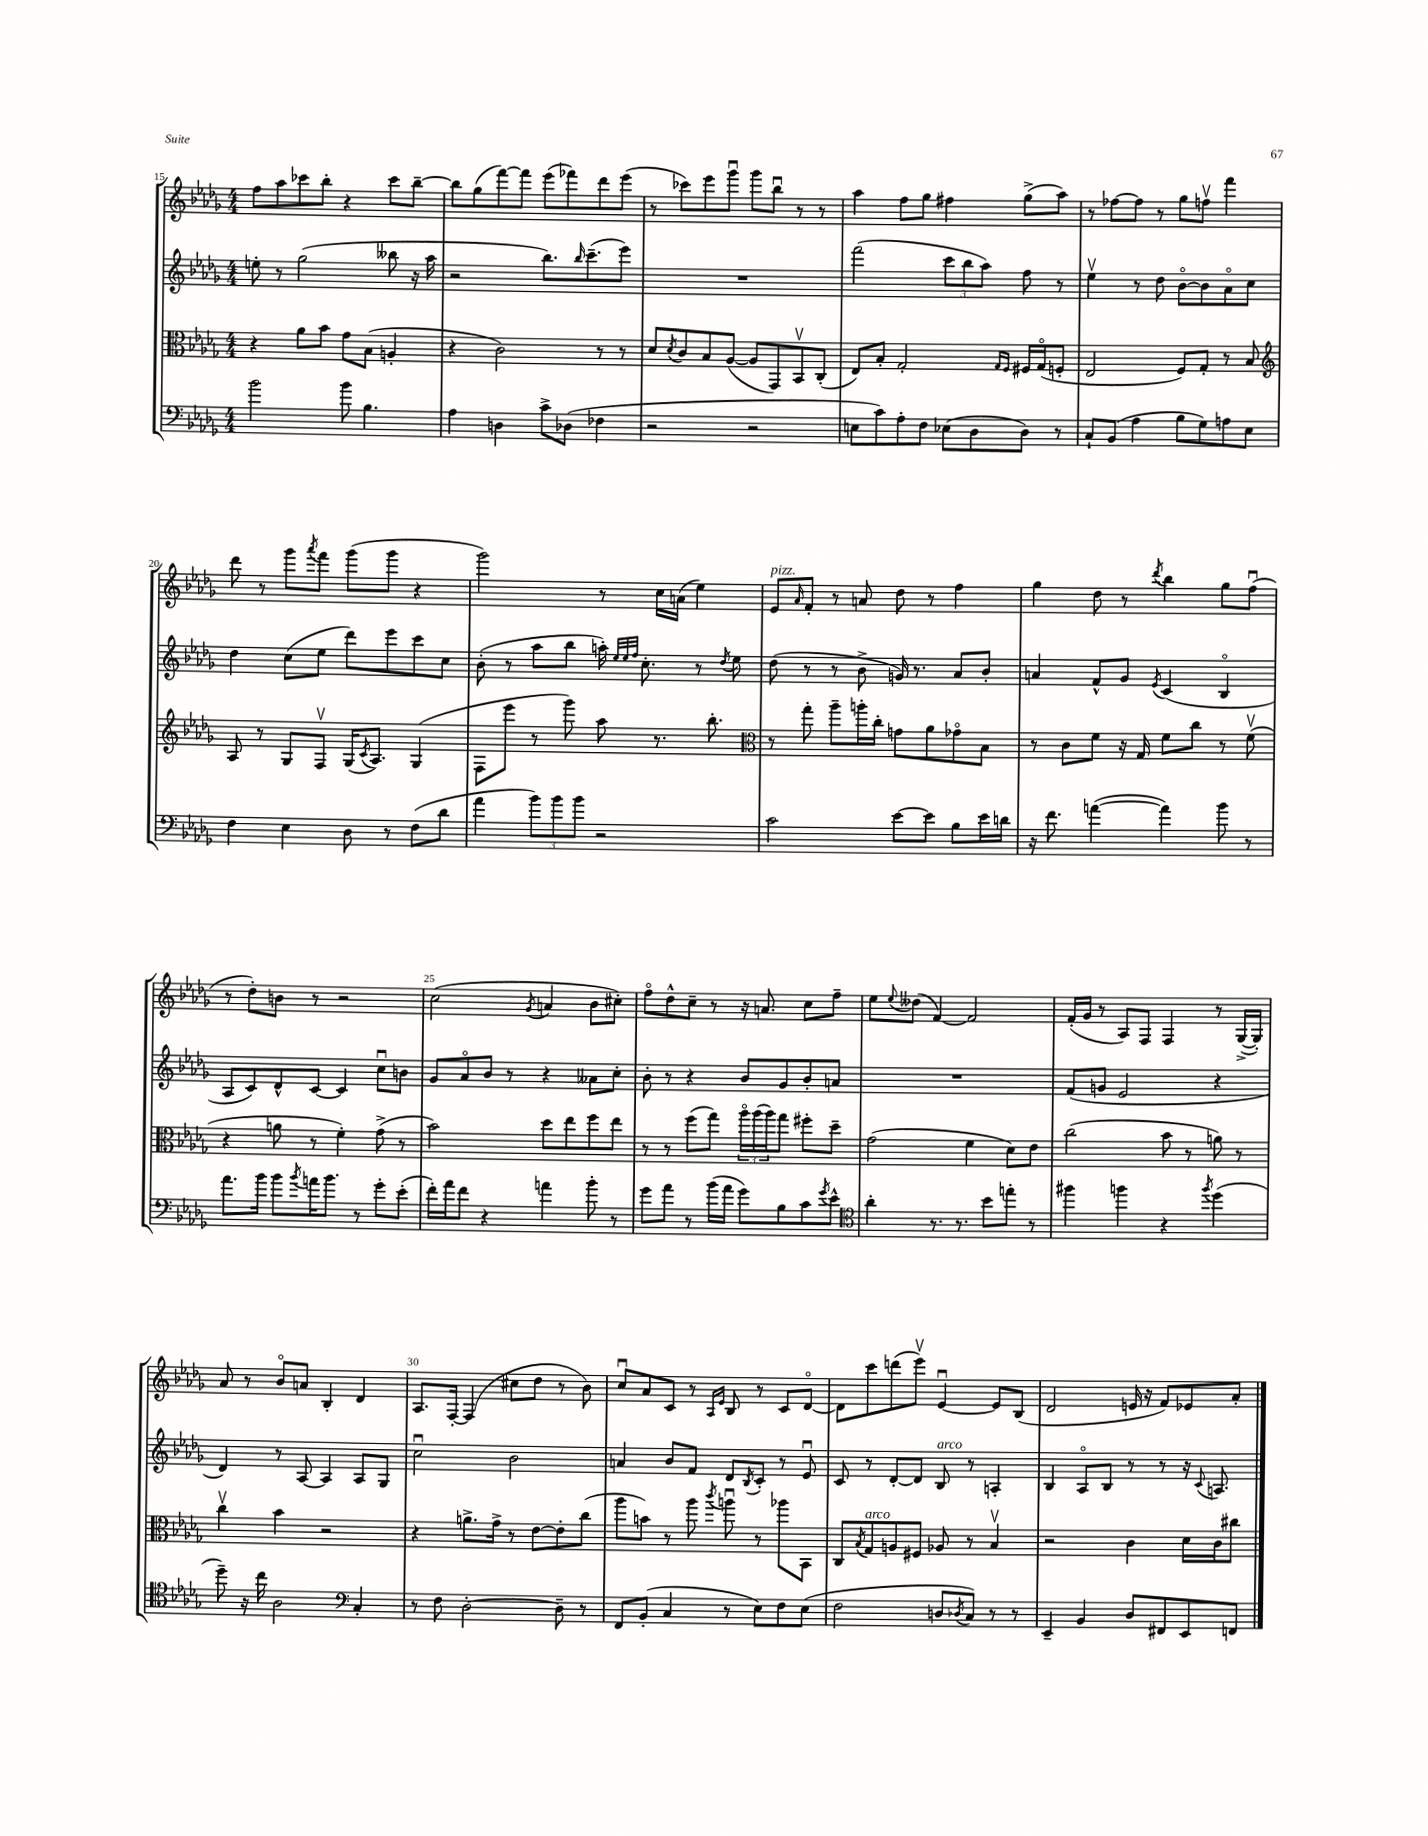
<<
\new StaffGroup <<
\new Staff = "s0" {
    \clef treble \key des \major \numericTimeSignature \time 4/4
    f''8 aes''8 ces'''8 bes''8-. r4 ces'''8 bes''8~-- |
    bes''8 ges''8( f'''8~) f'''8 ees'''8( fes'''8) des'''8 ees'''8( |
    r8 ces'''8) ees'''8 ges'''8\downbow ges'''8 bes''8\downbow r8 r8 |
    aes''4 f''8 ges''8 fis''4 ges''8->( aes''8) |
    r8 fes''8~ fes''8 r8 ges''8 f''8\upbow f'''4 |
    des'''8 r8 ges'''8 \acciaccatura { aes'''8 } f'''8 ges'''8( ges'''8 r4 |
    ges'''2) r8 c''16 a'16( ees''4) |
    ees'8^\markup { \italic "pizz." } \grace { aes'16 } f'8-. r8 a'8 des''8 r8 f''4 |
    ges''4 des''8 r8 \acciaccatura { des'''8 } bes''4 ges''8 f''8\downbow( |
    r8 des''8-.) b'8 r8 r2 |
    c''2( \acciaccatura { ges'8 } a'4 bes'8 cis''8-.) |
    f''8\flageolet des''8-^ c''8-- r8 r16 a'8. c''8 f''8-- |
    ees''8 \appoggiatura { ees''8 } deses''8( f'4~) f'2 |
    f'16-.( ges'16 r8 aes8) f8 f4 r8 ges16~->( ges16-.) |
    aes'8 r8 bes'8\flageolet a'8 bes4-. des'4 |
    aes8. f16~-. f4( cis''8 des''8 r8 bes'8) |
    c''8\downbow aes'8 c'8 r8 \grace { aes16 ees'16 } bes8 r8 c'8 des'8~\flageolet |
    des'8 c'''8 d'''8( ees'''8\upbow) ees'4~\downbow ees'8 bes8( |
    des'2 e'16 r16 f'8) ees'8 aes'8-. \bar "|." |
}
\new Staff = "s1" {
    \clef treble \key des \major \numericTimeSignature \time 4/4
    e''8-. r8 ges''2( beses''8 r16 aes''16 |
    r2 bes''8.) \grace { bes''16 } c'''8.--( ees'''8) |
    R1 |
    f'''2( \tuplet 3/2 { c'''8 bes''8 aes''8) } f''8 r8 |
    ees''4\upbow r8 des''8 bes'8~\flageolet bes'8 aes'8\flageolet c''8 |
    des''4 c''8( ees''8 des'''8) ees'''8 c'''8 c''8 |
    bes'8-.( r8 aes''8 bes''8 a''16-.) \grace { ees''32 ees''32 f''32 } c''8.-. r8 \acciaccatura { des''8 } ees''8 |
    des''8( r8 r8 bes'8-> g'16) r8. aes'8 bes'8-. |
    a'4 f'8-^ ges'8 \acciaccatura { ees'8 } c'4( bes4\flageolet |
    aes8 c'8) des'8-^ c'8~ c'4 c''8\downbow b'8 |
    ges'8 aes'8\flageolet bes'8 r8 r4 aeses'8 c''8-. |
    bes'8-. r8 r4 bes'8 ges'8 bes'8-. a'8 |
    R1 |
    f'8( g'8 ees'2 r4 |
    des'4) r8 aes8~ aes4 aes8 ges8 |
    c''2\downbow bes'2 |
    a'4 bes'8 f'8 des'8 \acciaccatura { bes8 } c'8-. r8 ees'8\downbow |
    c'8 r8 des'8~-. des'8 bes8^\markup { \italic "arco" } r8 a4-. |
    bes4 aes8\flageolet bes8 r8 r8 r16 \appoggiatura { c'8 } a8. \bar "|." |
}
\new Staff = "s2" {
    \clef alto \key des \major \numericTimeSignature \time 4/4
    r4 aes'8 bes'8 ges'8 bes8( a4-. |
    r4 c'2) r8 r8 |
    des'8 \acciaccatura { des'8 } c'8 bes8 aes8~( aes8 ges,8) bes,8\upbow c8-.( |
    ees8) bes8-. ges2-. \grace { ges16 f16 } fis16 ges16\flageolet( f8-. |
    ees2 f8) ges8-. r8 bes8 |
    \clef treble aes8 r8 ges8 f8\upbow ges16( \acciaccatura { c'8 } aes8.) ges4( |
    f8 ees'''8 r8 ges'''8) aes''8 r8. bes''8.-. |
    \clef alto r8 ges''8-. aes''8-- a''16-. c''16-. g'8 aes'8 ges'8\flageolet bes8 |
    r8 c'8 f'8 r16 ges16 f'8 c''8 r8 f'8\upbow( |
    r4 a'8 r8 f'4-.) ges'8->( r8 |
    bes'2) des''8 ees''8 f''8 ees''8 |
    r8 r8 f''8( ges''8) \tuplet 3/2 { aes''16\flageolet aes''16( aes''16) } ges''8 fis''8-. des''8-- |
    ges'2( f'4 des'8) ees'8 |
    c''2( bes'8 r8 a'8) r8 |
    c''4\upbow bes'4 r2 |
    r4 a'8.-> ges'16-> r8 ees'8~ ees'8-. c''8( |
    aes''8 b'8) r8 aes''8 \acciaccatura { c'''8 } a''8\downbow r8 aes''8 bes,8 |
    c8 \acciaccatura { bes8 } ges8^\markup { \italic "arco" } a8 fis8 aes8 r8 bes4\upbow |
    r2 c'4 des'16 c'16 cis''8 \bar "|." |
}
\new Staff = "s3" {
    \clef bass \key des \major \numericTimeSignature \time 4/4
    bes'2 bes'8 bes4. |
    aes4 d4 c'8-> des8( fes4 |
    r2 r2 |
    e8 c'8) aes8-. f8 ees8( des8 des8) r8 |
    c8-! bes,8( aes4 bes8 ges8) a8 ees8 |
    f4 ees4 des8 r8 f8( des'8 |
    aes'4 \tuplet 3/2 { bes'8) bes'8 bes'8 } r2 |
    c'2 ees'8~ ees'8 bes8 ees'16 d'16 |
    r16 f'8. a'4~( a'4) bes'8 r8 |
    aes'8. bes'16 bes'8 \acciaccatura { bes'8 } a'16 bes'8. r8 ges'8-. ees'8-.( |
    f'16-.) aes'16 f'8 r4 a'4 bes'8-. r8 |
    ges'8 aes'8 r8 bes'16( aes'16 ges'8) bes8 c'8 \acciaccatura { ges'8 } ees'8-^ |
    \clef tenor aes'4-. r8. r8. bes'8 e''8-. r8 |
    fis''4 f''4 r4 \acciaccatura { f''8 } des''4( |
    des''8--) r16 c''16 aes2 \clef bass c4-. |
    r8 f8 des2~-. des8-- r8 |
    f,8 bes,8-.( c4 r8 ees8) f8 ees8( |
    f2 d8 \acciaccatura { des8 } c8) r8 r8 |
    ees,4-- bes,4 des8 fis,8 ees,8 f,8 \bar "|." |
}
>>
>>
\layout { \context { \Score currentBarNumber = #15 \override BarNumber.break-visibility = ##(#f #t #t) barNumberVisibility = #(every-nth-bar-number-visible 5) } }
